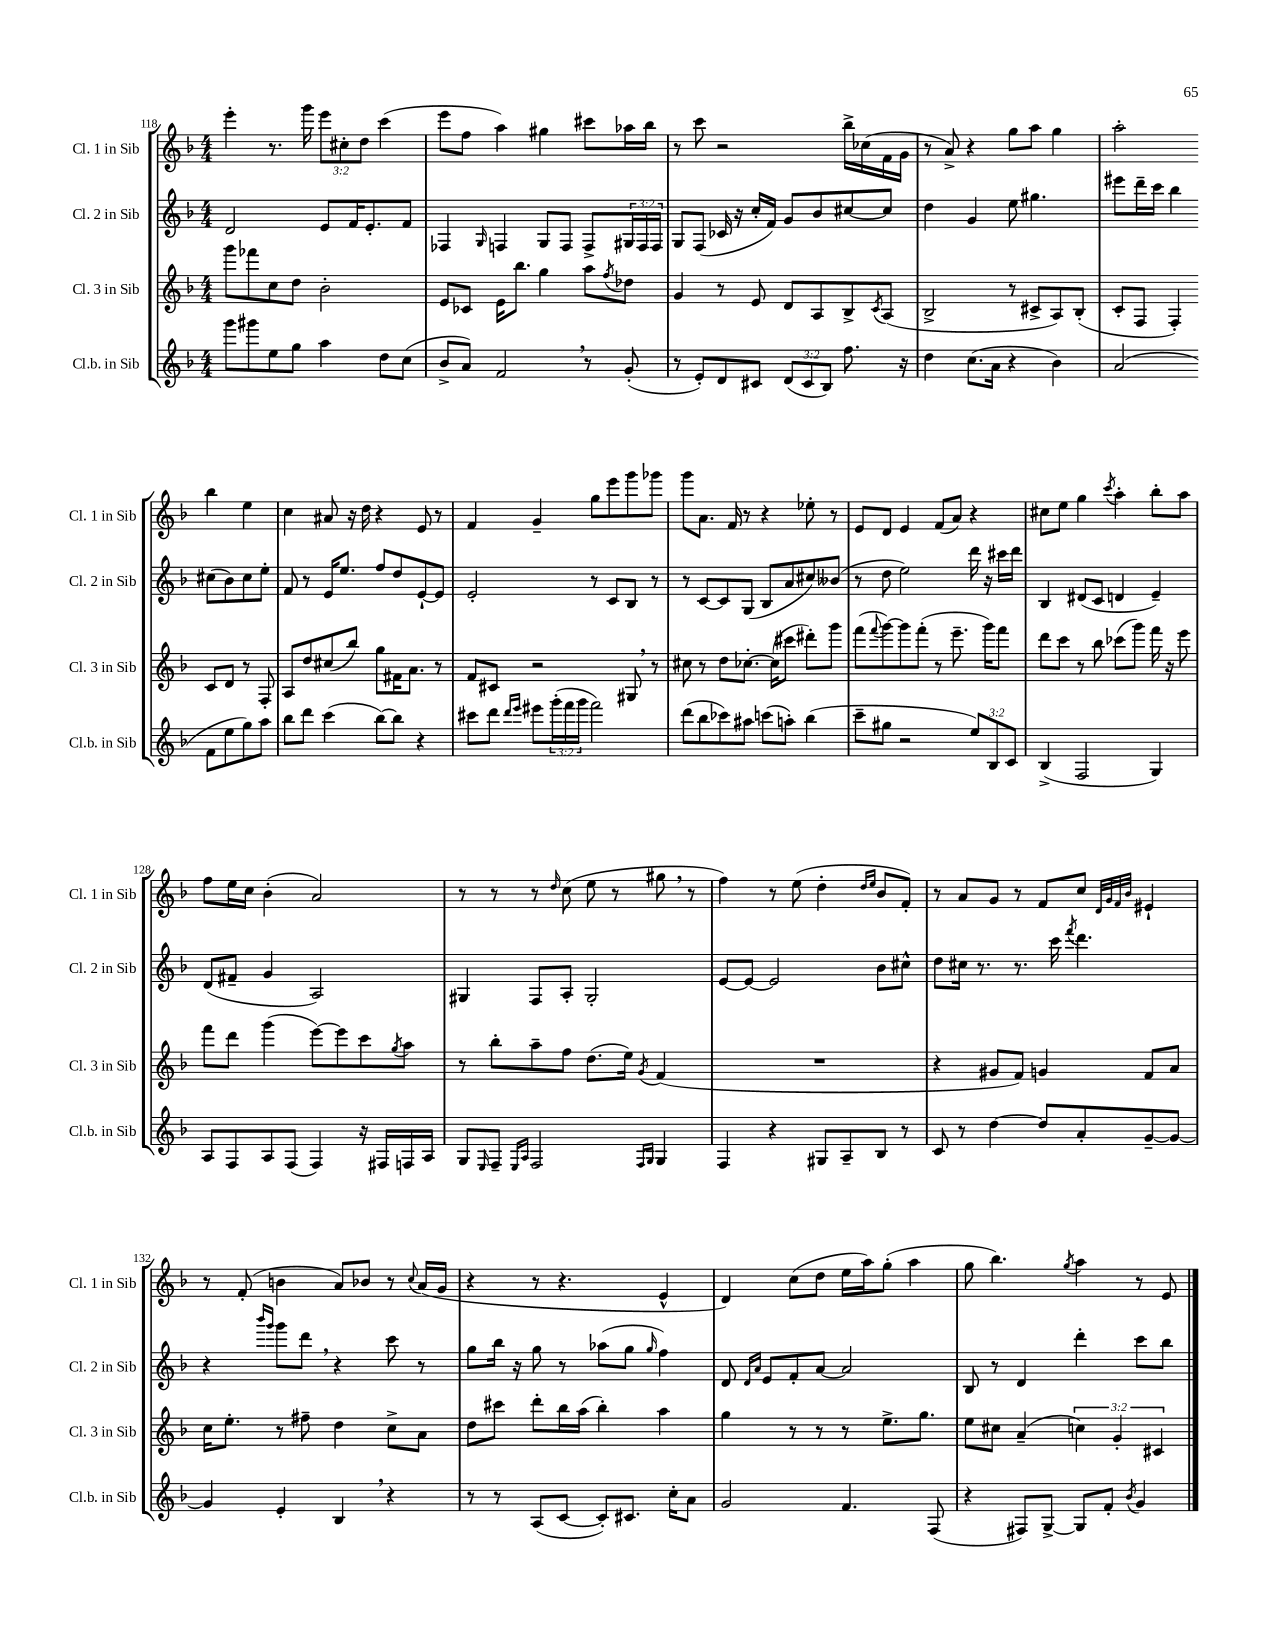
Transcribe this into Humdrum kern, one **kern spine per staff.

**kern	**kern	**kern	**kern
*part4	*part3	*part2	*part1
*staff4	*staff3	*staff2	*staff1
*I"Cl.b. in Sib	*I"Cl. 3 in Sib	*I"Cl. 2 in Sib	*I"Cl. 1 in Sib
*I'Cl.b. in Sib	*I'Cl. 3 in Sib	*I'Cl. 2 in Sib	*I'Cl. 1 in Sib
*clefG2	*clefG2	*clefG2	*clefG2
*k[b-]	*k[b-]	*k[b-]	*k[b-]
*M4/4	*M4/4	*M4/4	*M4/4
=118	=118	=118	=118
8ggg\L	8ggg\L	2d/	4eee'\
8ggg#X\	8fff-X\	.	.
8ee\	8cc\	.	8.r
8gg\J	8dd\J	.	.
.	.	.	16ggg\
4aa\	2b-'\	8e/L	12eee\L
.	.	.	12cc#X'\
.	.	16f/K	.
.	.	.	12dd\J
.	.	8.e'/	.
8dd\L	.	.	(4ccc\
(8cc\J	.	8f/J	.
=119	=119	=119	=119
8b-^/L	8e/L	4F-X/	8eee\L
8a/J)	8c-X/J	.	8ff\J
.	.	16qqG/	.
2f,/	16e\KL	4Fn/	4aa\)
.	8.bb-\J	.	.
.	4gg\	8G/L	4gg#X\
.	.	8F/J	.
8r	8aa\L	8F^/L	8ccc#X\L
.	8qff/	.	.
(8g'/	8dd-X\J	24G#X/L	16aa-X\L
.	.	24F/	.
.	.	.	16bb-\JJ
.	.	24F/JJ	.
=120	=120	=120	=120
8r	4g/	8G/L	8r
8e'/L)	.	(8F/J	8ccc\
8d/	8r	16c-X/	2r
.	.	16r	.
8c#X/J	8e/	16cc'/LL	.
.	.	16f/JJ)	.
(12d/L	8d/L	8g/L	.
12c#/	.	.	.
.	8A/	8b-/	.
12B-/J)	.	.	.
8.ff\	8B-^/	[8cc#X/	16bb-^\LL
.	.	.	(16cc-X\
.	8qc/	.	.
.	(8A/J	8cc#/J]	16f\
16r	.	.	16g\JJ
=121	=121	=121	=121
4dd\	2B-^/	4dd\	8r
.	.	.	8a^/)
(8.cc\L	.	4g/	4r
16a\Jk	.	.	.
4r	8r	8ee\	8gg\L
.	8c#X^/L	4.gg#X\	8aa\J
4b-\)	8A/)	.	4gg\
.	(8B-'/J	.	.
=122	=122	=122	=122
(2a/	8c'/L	8eee#X\L	2aa'\
.	8F/J	16ddd~\L	.
.	.	16ccc\JJ	.
.	4F'/)	4bb-\	.
8f\L	8c/L	(8cc#X\L	4bb-\
8ee\	8d/J	8b-\)	.
8gg\)	8r	8cc#\	4ee\
8aa\J	8F'/	8ee'\J	.
!!LO:LB:g=z
=123	=123	=123	=123
8bb-\L	8A/L	8f/	4cc\
8ddd\J	8dd/	8r	.
(4ccc\	(8cc#X/	16e/KL	8a#X/
.	.	8.ee/J	.
.	8bb-/J)	.	16r
.	.	.	16dd\
[8bb-\L)	8gg\L	8ff/L	4r
8bb-\J]	16f#X\K	8dd/	.
.	8.a\J	.	.
4r	.	[8e`/	8e/
.	8r	8e/J]	8r
=124	=124	=124	=124
8ccc#X\L	8f/L	2e'/	4f/
8ddd\J	8c#X/J	.	.
16qqddd/LL	.	.	.
16qqeee/JJ	.	.	.
8eee#X\L	2r	.	4g~/
(24ggg'\L	.	.	.
24fff\	.	.	.
24ggg\JJ	.	.	.
2fff\)	.	8r	8gg\L
.	.	8c/L	8eee\
.	8G#X,/	8B-/J	8ggg\
.	8r	8r	8ggg-X\J
=125	=125	=125	=125
(8ddd\L	8cc#X\	8r	8ggg\L
8bb-\	8r	[8c/L	8.a\J
8ccc-X\)	8dd\L	8c/]	.
.	.	.	16f/
8aa#X\J	[8.cc-X'\J	(8G/J	8r
(8cccn\L	.	8B-/L	4r
.	(16cc-\KL]	.	.
8aan'\J)	8ccc#X\J	8a/	.
(4bb-\	8ddd#X'\L)	8cc#X/)	8ee-X'\
.	8ggg\J	(8b--X/J	8r
=126	=126	=126	=126
8ccc~\L	(8fff\L	8r	8e/L
.	8qqfff/	.	.
8gg#X\J	[8ggg\)	8dd\	8d/J
2r	8ggg\]	2ee\)	4e/
.	(8fff'\J	.	.
.	8r	.	(8f/L
.	8.eee~\	.	8a/J)
12ee/L)	.	16ddd\	4r
.	16ggg\KL)	16r	.
12B-/	.	.	.
.	8fff\J	16ccc#X\LL	.
12c/J	.	.	.
.	.	16ddd\JJ	.
=127	=127	=127	=127
(4B-^/	8ddd\L	4B-/	8cc#X\L
.	8ccc\J	.	8ee\J
2F/	8r	(8d#X/L	4gg\
.	8bb-\	8c/J	.
.	.	.	8qccc/
.	(8ccc-X\L	4dn/	4aa'\
.	8ggg\J)	.	.
4G/)	16fff\	4e~/)	8bb-'\L
.	16r	.	.
.	8eee\	.	8aa\J
!!LO:LB:g=z
=128	=128	=128	=128
8A/L	8fff\L	(8d/L	8ff\L
8F/	8ddd\J	8f#X~/J	16ee\L
.	.	.	16cc\JJ
8A/	(4ggg\	4g/	(4b-'\
(8F/J	.	.	.
4F/)	[8eee\L)	2A/)	2a/)
.	8eee\]	.	.
16r	8ccc\	.	.
16F#X/LL	.	.	.
.	8qgg/	.	.
16Fn/	8aa\J	.	.
16A/JJ	.	.	.
=129	=129	=129	=129
8G/L	8r	4G#X/	8r
16qqE/	.	.	.
8F~/J	8bb-'\L	.	8r
16qqE/LL	.	.	.
16qqA/JJ	.	.	.
2F/	8aa~\	8F/L	8r
.	.	.	16qqdd/
.	8ff\J	8A'/J	(8cc\
.	(8.dd\L	2G#'/	8ee\
.	.	.	8r
.	16ee\Jk)	.	.
16qqF/LL	.	.	.
16qqG/JJ	8qg/	.	.
4G/	(4f/	.	8gg#X,\
.	.	.	8r
=130	=130	=130	=130
4F/	1r	[8e/L	4ff\)
.	.	8e/J_	.
4r	.	2e/]	8r
.	.	.	(8ee\
8G#X/L	.	.	4dd'\
8A~/	.	.	.
.	.	.	16qqdd/LL
.	.	.	16qqee/JJ
8B-/J	.	8b-\L	8b-/L
8r	.	8cc#X^^\J	8f'/J)
=131	=131	=131	=131
8c/	4r	8dd\L	8r
8r	.	16cc#X\Jk	8a/L
.	.	8.r	.
[4dd\	8g#X/L	.	8g/J
.	8f/J)	8.r	8r
8dd/L]	4gn/	.	8f/L
.	.	16ccc\	.
.	.	8qfff/	.
8a'/	.	4.ddd\	8cc/J
.	.	.	32qqd/LLL
.	.	.	32qqg/
.	.	.	32qqf/
.	.	.	32qqb-/JJJ
[8g~/	8f/L	.	4e#X`/
8g/J_	8a/J	.	.
!!LO:LB:g=z
=132	=132	=132	=132
4g/]	16cc\KL	4r	8r
.	8.ee'\J	.	.
.	.	.	(8f'/
.	.	16qqbbb-/LL	.
.	.	16qqggg/JJ	.
4e'/	8r	8ggg\L	4bn\
.	8ff#X~\	8ddd,\J	.
4B-,/	4dd\	4r	8a/L)
.	.	.	8b-X/J
4r	8cc^\L	8ccc\	8r
.	.	.	8qqcc/
.	8a\J	8r	(16a/LL
.	.	.	16g/JJ
=133	=133	=133	=133
8r	8dd\L	8gg\L	4r
8r	8ccc#X\J	16bb-\Jk	.
.	.	16r	.
(8A/L	8ddd'\L	8gg\	8r
[8c/J	16bb-\L	8r	4.r
.	(16aa\JJ	.	.
8c'/L])	4bb-'\)	(8aa-X\L	.
8.c#X/J	.	8gg\J	.
.	.	16qqgg/	.
.	4aa\	4ff\)	4e^^/
16cc'\KL	.	.	.
8a\J	.	.	.
=134	=134	=134	=134
2g/	4gg\	8d/	4d/)
.	.	16qqd/LL	.
.	.	16qqa/JJ	.
.	.	8e/L	.
.	8r	8f'/	(8cc\L
.	8r	[8a/J	8dd\J
4.f/	8r	2a/]	16ee\LL
.	.	.	16aa\J)
.	8.ee^\L	.	(8gg'\J
.	.	.	4aa\
.	8.gg\J	.	.
(8F/	.	.	.
=135	=135	=135	=135
4r	8ee\L	8B-/	8gg\
.	8cc#X\J	8r	4.bb-\)
8F#X/L)	(4a~/	4d/	.
[8G^/J	.	.	.
.	.	.	8qgg/
8G/L]	6ccn\)	4ddd'\	4aa\
8f'/J	.	.	.
.	6g'/	.	.
8qb-/	.	.	.
4g/	.	8ccc\L	8r
.	6c#X/	.	.
.	.	8bb-\J	8e/
==	==	==	==
*-	*-	*-	*-
